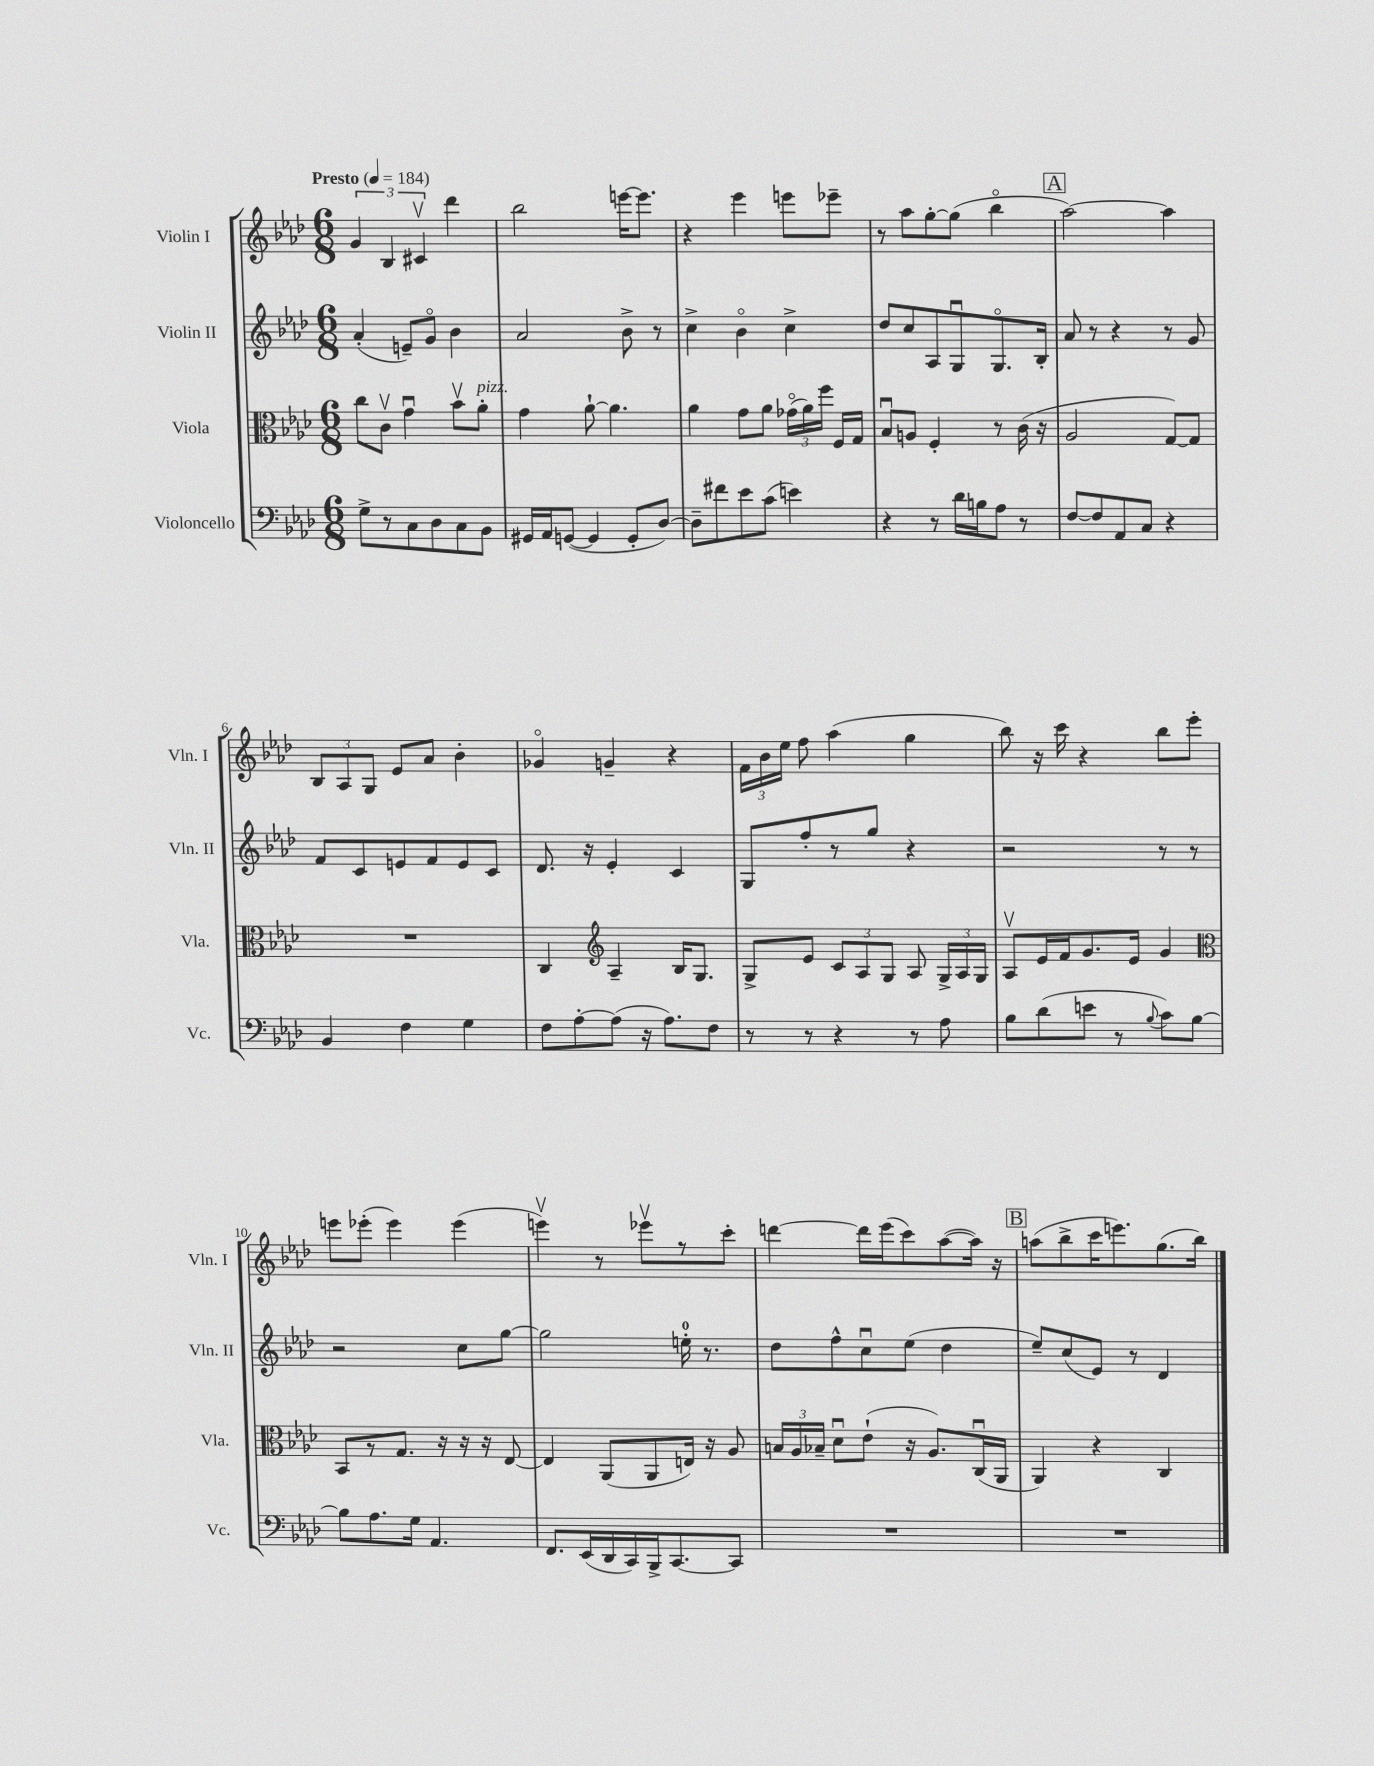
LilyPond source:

<<
\new StaffGroup <<
\new Staff = "s0" \with { instrumentName = "Violin I" shortInstrumentName = "Vln. I" } {
    \clef treble \key aes \major \numericTimeSignature \time 6/8 \tempo "Presto" 4 = 184
    \autoBeamOff \tuplet 3/2 { g'4 bes4 cis'4\upbow } des'''4 |
    bes''2 e'''16[~ e'''8.] |
    r4 ees'''4 e'''8[ ees'''8]-- |
    r8 aes''8[ g''8~-. g''8]( bes''4\flageolet |
    \mark \markup { \box "A" } aes''2~) aes''4 |
    \tuplet 3/2 { bes8[ aes8 g8] } ees'8[ aes'8] bes'4-. |
    ges'4\flageolet g'4-- r4 |
    \tuplet 3/2 { f'16[ bes'16 ees''16] } f''8 aes''4( g''4 |
    bes''8) r16 c'''16 r4 bes''8[ ees'''8]-. |
    e'''8[ ees'''8]-.( ees'''4) ees'''4( |
    e'''4\upbow) r8 ees'''8[\upbow r8 c'''8]-. |
    d'''4~ d'''16[ ees'''16( c'''8) aes''8~( aes''16]) r16 |
    \mark \markup { \box "B" } a''8[( bes''8-> c'''16 e'''8.) g''8.( bes''16]) \bar "|." |
}
\new Staff = "s1" \with { instrumentName = "Violin II" shortInstrumentName = "Vln. II" } {
    \clef treble \key aes \major \numericTimeSignature \time 6/8
    \autoBeamOff aes'4-.( e'8[--) g'8]\flageolet bes'4 |
    aes'2 bes'8-> r8 |
    c''4-> bes'4\flageolet c''4-> |
    des''8[ c''8 aes8 g8\downbow g8.\flageolet bes16]-. |
    \mark \markup { \box "A" } aes'8 r8 r4 r8 g'8 |
    f'8[ c'8 e'8 f'8 e'8 c'8] |
    des'8. r16 ees'4-. c'4 |
    g8[ f''8-. r8 g''8] r4 |
    r2 r8 r8 |
    r2 c''8[ g''8]~ |
    g''2 e''16-0-. r8. |
    des''8[ f''8-^ c''8\downbow ees''8]( des''4 |
    \mark \markup { \box "B" } ees''8[--) c''8( ees'8]) r8 des'4 \bar "|." |
}
\new Staff = "s2" \with { instrumentName = "Viola" shortInstrumentName = "Vla." } {
    \clef alto \key aes \major \numericTimeSignature \time 6/8
    \autoBeamOff c''8[ c'8]\upbow g'4\downbow bes'8[\upbow aes'8]-.^\markup { \italic "pizz." } |
    g'4 aes'8~-! aes'4. |
    aes'4 g'8[ aes'8] \tuplet 3/2 { ges'16[\flageolet( aes'16) f''16] } f16[ g16] |
    bes8[\downbow a8] f4-. r8 c'16( r16 |
    \mark \markup { \box "A" } aes2 g8[~) g8] |
    R2. |
    c4 \clef treble aes4-- bes16[ g8.] |
    g8[-> ees'8] \tuplet 3/2 { c'8[ aes8 g8] } aes8 \tuplet 3/2 { g16[-> aes16 g16] } |
    aes8[\upbow ees'16 f'16 g'8. ees'16] g'4 |
    \clef alto bes,8[ r8 g8.] r16 r16 r16 ees8~ |
    ees4 aes,8[( aes,8 e16]) r16 aes8 |
    \tuplet 3/2 { b16[ aes16 bes16]-- } des'8[\downbow ees'8]-!( r16 aes8.[) c16\downbow( aes,16] |
    \mark \markup { \box "B" } aes,4) r4 c4 \bar "|." |
}
\new Staff = "s3" \with { instrumentName = "Violoncello" shortInstrumentName = "Vc." } {
    \clef bass \key aes \major \numericTimeSignature \time 6/8
    \autoBeamOff g8[-> r8 c8 des8 c8 bes,8] |
    gis,16[ aes,16 g,8]~( g,4 g,8[-. des8]~) |
    des8[-- fis'8 ees'8 c'8]( e'4) |
    r4 r8 des'16[ b16 aes8] r8 |
    \mark \markup { \box "A" } f8[~ f8 aes,8 c8] r4 |
    bes,4 f4 g4 |
    f8[ aes8~-. aes8]( r16 aes8.[) f8] |
    r8 r8 r4 r8 aes8 |
    bes8[ des'8( e'8] r8 \appoggiatura { bes8 } c'8[) bes8]~ |
    bes8[ aes8. g16] aes,4. |
    f,8.[ ees,16( des,16 c,16) bes,,16-> c,8.~ c,8] |
    R2. |
    \mark \markup { \box "B" } R2. \bar "|." |
}
>>
>>
